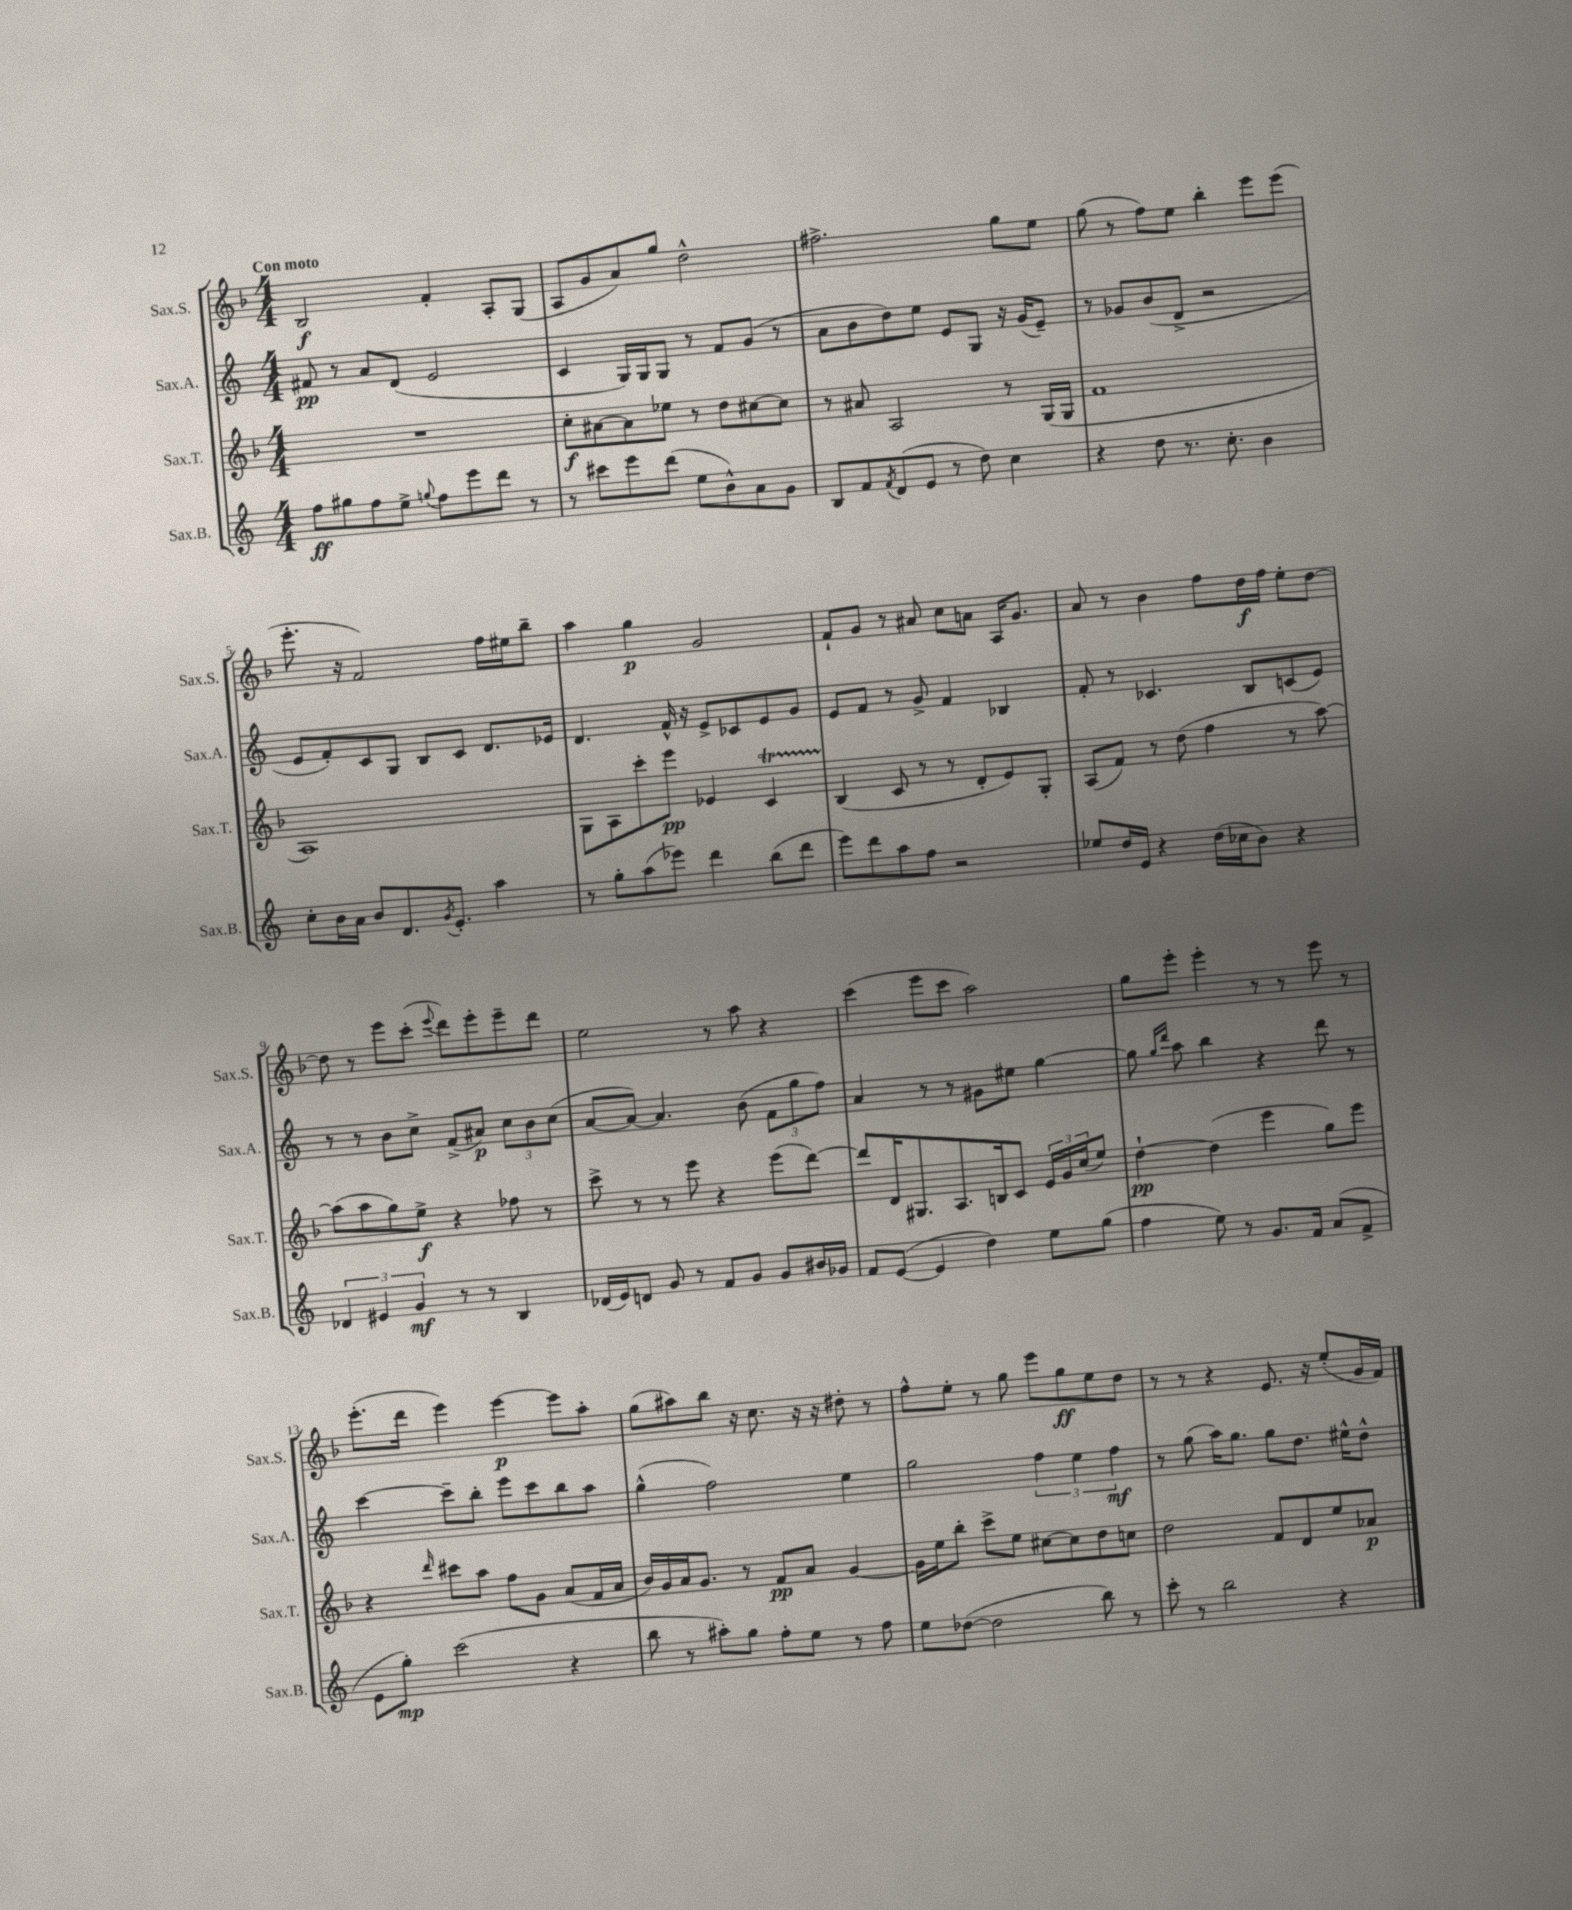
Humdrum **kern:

**kern	**kern	**kern	**kern
*staff4	*staff3	*staff2	*staff1
*clefG2	*clefG2	*clefG2	*clefG2
*k[]	*k[b-]	*k[]	*k[b-]
*M4/4	*M4/4	*M4/4	*M4/4
8ff	1r	8f#	2B-
8gg#	.	8r	.
8ff	.	8a	.
8ee^	.	(8d	.
8qqgg	.	.	.
8ff	.	2e	4f'
8eee	.	.	.
8ddd	.	.	8A'
8r	.	.	(8G
=	=	=	=
8r	8cc'	4c	8A
8ccc#	[8a#	.	8g
8eee	8a#]	16G)	8a)
.	.	16G	.
(8ddd	8ee-	8G	8gg
8ee	8r	8r	2dd^^
8b^^)	8dd	8f	.
8a	[8cc#	(8g	.
8g	8cc#]	8r	.
=	=	=	=
8B	8r	8a	2.ff#^
8f	8a#	8b	.
8qf	.	.	.
(8d	2A	8dd)	.
8e	.	8ee	.
8r	.	8e	.
8dd)	.	8G	.
4cc	8r	16r	8gg
.	.	(16g	.
.	(16G	8e~)	8ee
.	16G	.	.
=	=	=	=
4r	1f	8r	(8gg
.	.	8g-	8r
8dd	.	(8b	8ff)
8.r	.	8d^	8ee
.	.	2r	4bb-'
8.cc'	.	.	.
4b	.	.	8eee
.	.	.	(8eee
=	=	=	=
8cc'	1A)	8e	8.eee'
16b	.	8f')	.
16a	.	.	16r
8b	.	8c	2f)
8.d	.	8G	.
.	.	8B	.
8qg	.	.	.
8.e'	.	.	.
.	.	8c	.
4aa	.	8.d	16ff
.	.	.	16ee#
.	.	.	8bb-~
.	.	16e-	.
=	=	=	=
8r	8G	4.d	4aa
8gg'	8A	.	.
(8aa	8ccc'	.	4gg
8eee-)	8eee	16f^^	.
.	.	16r	.
4ddd	4e-	8e^	2g
.	.	8c-	.
(8bb	4c	8e	.
8ddd	.	8g	.
=	=	=	=
8eee)	(4B-	8e	8f`
8ddd	.	8f	8g
8aa	8c	8r	8r
8ff	8r	8g^	8a#
2r	8r	4f	8cc
.	8d'	.	8a
.	8e)	4B-	16A
.	.	.	8.g
.	8G'	.	.
=	=	=	=
8ee-	(8A	8f'	8a
16dd	8f)	8r	8r
16e	.	.	.
4r	8r	4.c-	4b-
.	(8dd	.	.
(16dd	4ff	.	8ff
16cc-	.	.	.
8b)	.	8B	16dd
.	.	.	16ff
4r	8r	(8c	8ee'
.	[8aa)	8e)	[8dd
=	=	=	=
6d-	(8aa]	8r	8dd]
.	8aa	8r	8r
6e#	.	.	.
.	8gg)	8b	8eee
6g	.	.	.
.	8ee^	8cc^	(8ccc'
.	.	.	8qqeee
8r	4r	(8f^	8ddd)
8r	.	8a#)	8eee'
4B	8ff-	12cc	8eee~
.	.	12b	.
.	8r	.	8ddd
.	.	(12cc	.
=	=	=	=
(16d-	8ccc^	[8a	2ee
16e)	.	.	.
8d	8r	8a_)	.
8g	8r	4.a]	.
8r	8eee	.	.
8f	4r	.	8r
8g	.	(8b	8aa
8g	(8eee	12f	4r
.	.	12gg	.
16b#	[8ddd)	.	.
.	.	12ff)	.
16g-	.	.	.
=	=	=	=
8f	8ddd]	4a	(4ccc
([8e	16d	.	.
.	8.G#	.	.
4e]	.	8r	8eee
.	8.A	8r	8ccc
4dd)	.	8g#	2aa)
.	16B	.	.
.	8c	8ee#	.
8ee	24e	[4gg	.
.	24g	.	.
.	(24cc	.	.
(8gg	8ee)	.	.
=	=	=	=
4ff	[4dd`	8gg]	8gg
.	.	16qqgg	.
.	.	16qqddd	.
.	.	8aa	8eee'
8ee)	(4dd]	4bb	4eee'
8r	.	.	.
8.g	4eee	4r	8r
.	.	.	8r
16f	.	.	.
(8a	8gg)	8ddd	8eee
8f^	8eee	8r	8r
=	=	=	=
8e	4r	[4ccc	(8.eee'
8gg')	.	.	.
.	.	.	16ddd
.	16qqddd	.	.
(2ccc	8ccc#	8ccc~]	4eee)
.	8aa	8bb'	.
.	8ff	8eee	[4eee
.	8g	8ccc	.
4r	(8a	8bb	8eee]
.	16f	8aa	8aa'
.	16a	.	.
=	=	=	=
8bb	16b-)	(4gg^^	(8gg
.	16g	.	.
8r	16a	.	8aa#)
.	8.g	.	.
8aa#')	.	2ff)	8bb-
8gg	8r	.	16r
.	.	.	8.cc
8ff'	8f	.	.
8ee	8a	.	16r
.	.	.	16r
8r	[4g	4ee	8dd#'
8ff	.	.	8r
=	=	=	=
8ee	16g]	2gg	8ff^^
.	16ee	.	.
([8dd-	8bb-'	.	8ee'
2dd-]	8ccc^	.	8r
.	8ee	.	8gg
.	[8cc#	6ff	8eee
.	8cc#]	.	8gg
.	.	6ee	.
8bb)	8dd	.	8ee
.	.	6ff	.
8r	8cc	.	8dd
=	=	=	=
8ccc'	2dd	8r	8r
8r	.	(8gg	8r
2bb	.	16aa)	4r
.	.	8.gg	.
.	8f	8gg	8.e
.	8d	8.dd	.
.	.	.	16r
4r	8ee	.	(8ee'
.	.	16ee#^^	.
.	8a-	8dd^^	16g
.	.	.	16f)
==	==	==	==
*-	*-	*-	*-
